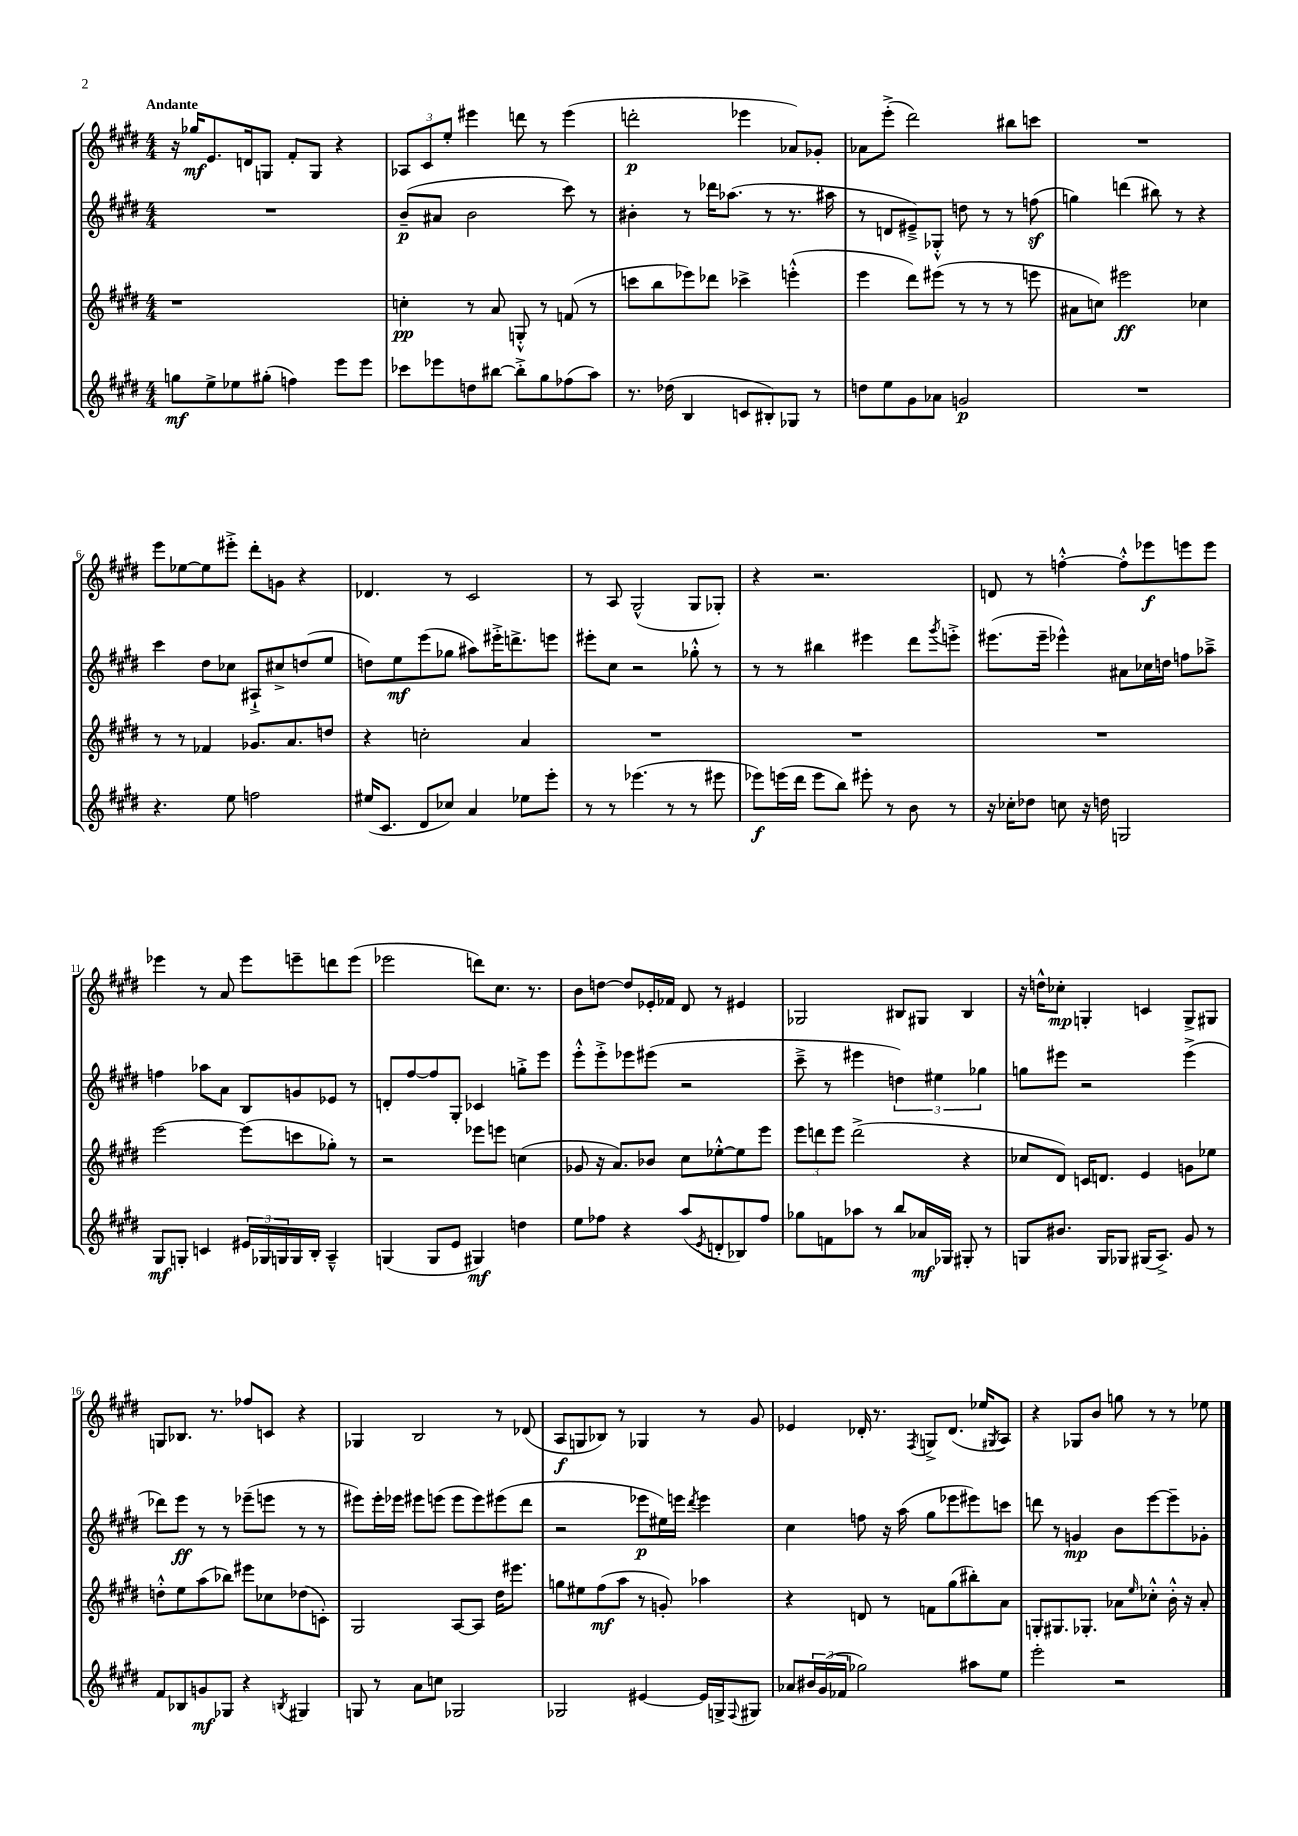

**kern	**dynam	**kern	**dynam	**kern	**dynam	**kern	**dynam
*part4	*part4	*part3	*part3	*part2	*part2	*part1	*part1
*staff4	*staff4	*staff3	*staff3	*staff2	*staff2	*staff1	*staff1
*clefG2	*	*clefG2	*	*clefG2	*	*clefG2	*
*k[f#c#g#d#]	*	*k[f#c#g#d#]	*	*k[f#c#g#d#]	*	*k[f#c#g#d#]	*
*M4/4	*	*M4/4	*	*M4/4	*	*M4/4	*
=1	=1	=1	=1	=1	=1	=1	=1
!	!	!	!	!	!	!LO:TX:a:B:t=Andante	!
8ggn\L	mf	1r	.	1r	.	16r	.
.	.	.	.	.	.	16gg-X/KL	mf
8ee^\	.	.	.	.	.	8.e/	.
8ee-X\	.	.	.	.	.	.	.
.	.	.	.	.	.	16dn/k	.
(8gg#X'\J	.	.	.	.	.	8Gn/J	.
4ffn\)	.	.	.	.	.	8f#'/L	.
.	.	.	.	.	.	8G/J	.
8eee\L	.	.	.	.	.	4r	.
8eee\J	.	.	.	.	.	.	.
=2	=2	=2	=2	=2	=2	=2	=2
8ccc-X\L	.	4ccn'\	pp	(8b~/L	p	12A-X/L	.
.	.	.	.	.	.	12c#/	.
8eee-X\	.	.	.	8a#X/J	.	.	.
.	.	.	.	.	.	12ee'/J	.
8ddn\	.	8r	.	2b\	.	4eee#X\	.
[8bb#X\J	.	8a/	.	.	.	.	.
8bb#'^\L]	.	8Gn'^^/	.	.	.	8dddn\	.
8gg#\	.	8r	.	.	.	8r	.
(8ff-X\	.	(8fn/	.	8ccc#\)	.	(4eee#\	.
8aa\J)	.	8r	.	8r	.	.	.
=3	=3	=3	=3	=3	=3	=3	=3
8.r	.	8cccn\L	.	4b#X'\	.	2dddn'\	p
.	.	8bb\	.	.	.	.	.
(16dd-X\	.	.	.	.	.	.	.
4B/	.	8eee-X\)	.	8r	.	.	.
.	.	8ddd-X\J	.	16ddd-X\KL	.	.	.
.	.	.	.	(8.aa-X\J	.	.	.
8cn/L	.	4ccc-X^\	.	.	.	4eee-X\	.
8B#X'/)	.	.	.	8r	.	.	.
8G-X/J	.	(4eeen'^^\	.	8.r	.	8a-X/L)	.
8r	.	.	.	.	.	8g-X'/J	.
.	.	.	.	16aa#X\	.	.	.
=4	=4	=4	=4	=4	=4	=4	=4
8ddn\L	.	4eee\	.	8r	.	8a-X\L	.
8ee\	.	.	.	8dn/L	.	(8eee'^\J	.
8g#\	.	8ddd#\L)	.	8e#X~^/)	.	2ddd#\)	.
8a-X\J	.	(8eee#X\J	.	8G-X'^^/J	.	.	.
2gn/	p	8r	.	8ddn\	.	.	.
.	.	8r	.	8r	.	.	.
.	.	8r	.	8r	.	8bb#X\L	.
.	.	8eeen\	.	(8ffnz\	.	8cccn\J	.
=5	=5	=5	=5	=5	=5	=5	=5
1r	.	8a#X\L	.	4ggn\)	.	1r	.
.	.	8ccn\J)	.	.	.	.	.
.	.	2eee#X\	ff	(4dddn\	.	.	.
.	.	.	.	8bb#X\)	.	.	.
.	.	.	.	8r	.	.	.
.	.	4cc-X\	.	4r	.	.	.
!!LO:LB:g=z
=6	=6	=6	=6	=6	=6	=6	=6
4.r	.	8r	.	4ccc#\	.	8eee\L	.
.	.	8r	.	.	.	[8ee-X\	.
.	.	4f-X/	.	8dd#\L	.	8ee-\]	.
8ee\	.	.	.	8cc-X\J	.	8eee#X'^\J	.
2ffn\	.	8.g-X/L	.	8A#X`^/L	.	8ddd#'\L	.
.	.	.	.	8cc#X^/	.	8gn\J	.
.	.	8.a/	.	.	.	.	.
.	.	.	.	(8ddn/	.	4r	.
.	.	8ddn/J	.	8ee/J	.	.	.
=7	=7	=7	=7	=7	=7	=7	=7
(16ee#X/KL	.	4r	.	8ddn\L)	.	4.d-X/	.
8.c#/J	.	.	.	.	.	.	.
.	.	.	.	8ee\	mf	.	.
8d#/L	.	2ccn'\	.	(8eee\	.	.	.
8cc-X/J)	.	.	.	8gg-X\J	.	8r	.
4a/	.	.	.	8aa#X\L)	.	2c#/	.
.	.	.	.	16eee#X'^\K	.	.	.
.	.	.	.	8.dddn^\	.	.	.
8ee-X\L	.	4a/	.	.	.	.	.
8eee'\J	.	.	.	8eeen\J	.	.	.
=8	=8	=8	=8	=8	=8	=8	=8
8r	.	1r	.	8eee#X'\L	.	8r	.
8r	.	.	.	8cc#\J	.	8A/	.
(4.eee-X\	.	.	.	2r	.	(2G#^^/	.
8r	.	.	.	.	.	.	.
8r	.	.	.	8gg-X'^^\	.	8G#/L	.
8eee#X\	.	.	.	8r	.	8G-X'/J)	.
=9	=9	=9	=9	=9	=9	=9	=9
8eee-X\L)	f	1r	.	8r	.	4r	.
(16eeen\L	.	.	.	8r	.	.	.
16ddd#\JJ	.	.	.	.	.	.	.
8eee\L	.	.	.	4bb#X\	.	2.r	.
8bb\J)	.	.	.	.	.	.	.
8eee#X'\	.	.	.	4eee#X\	.	.	.
8r	.	.	.	.	.	.	.
8b\	.	.	.	8ddd#\L	.	.	.
.	.	.	.	8qggg#/	.	.	.
8r	.	.	.	8eeen'^\J	.	.	.
=10	=10	=10	=10	=10	=10	=10	=10
16r	.	1r	.	(8.eee#X\L	.	8dn/	.
16cc-X'\KL	.	.	.	.	.	.	.
8dd-X\J	.	.	.	.	.	8r	.
.	.	.	.	16eee#~\Jk	.	.	.
8ccn\	.	.	.	4eee-X^^\)	.	[4ffn'^^\	.
16r	.	.	.	.	.	.	.
16ddn\	.	.	.	.	.	.	.
2Gn/	.	.	.	8a#X\L	.	8ff'^^\L]	.
.	.	.	.	16cc-X\L	.	8eee-X\	f
.	.	.	.	16ddn\JJ	.	.	.
.	.	.	.	8ffn\L	.	8eeen\	.
.	.	.	.	8aa-X~^\J	.	8eee\J	.
!!LO:LB:g=z
=11	=11	=11	=11	=11	=11	=11	=11
8G#/L	mf	[2eee\	.	4ffn\	.	4eee-X\	.
8Gn'/J	.	.	.	.	.	.	.
4cn/	.	.	.	8aa-X\L	.	8r	.
.	.	.	.	8a\J	.	8a/	.
24e#X/LL	.	(8eee\L]	.	8B/L	.	8eee-\L	.
24G-X/	.	.	.	.	.	.	.
24Gn/	.	.	.	.	.	.	.
16G/	.	8cccn\	.	8gn/	.	8eeen~\	.
16B'/JJ	.	.	.	.	.	.	.
4A~^^/	.	8gg-X'\J)	.	8e-X/J	.	8dddn\	.
.	.	8r	.	8r	.	(8eee\J	.
=12	=12	=12	=12	=12	=12	=12	=12
(4Gn/	.	2r	.	8dn'/L	.	2eee-X\	.
.	.	.	.	[8ff#/	.	.	.
8G/L	.	.	.	8ff#/]	.	.	.
8e/J	.	.	.	8G#'/J	.	.	.
4G#X/)	mf	8eee-X\L	.	4c-X/	.	8dddn\L)	.
.	.	8eeen\J	.	.	.	8.cc#\J	.
4ddn\	.	(4ccn\	.	8ggn'^\L	.	.	.
.	.	.	.	.	.	8.r	.
.	.	.	.	8eee\J	.	.	.
=13	=13	=13	=13	=13	=13	=13	=13
8ee\L	.	8g-X/	.	8eee'^^\L	.	8b\L	.
8ff-X\J	.	16r	.	8eee'^\	.	[8ddn\J	.
.	.	8.a/L)	.	.	.	.	.
4r	.	.	.	8eee-X\	.	8dd/L]	.
.	.	8b-X/J	.	(8eee#X\J	.	16e-X'/L	.
.	.	.	.	.	.	16f-X/JJ	.
(8aa/L	.	8cc#\L	.	2r	.	8d#/	.
8qe/	.	.	.	.	.	.	.
8dn'/	.	[8ee-X'^^\	.	.	.	8r	.
8B-X/)	.	8ee-\]	.	.	.	4e#X/	.
8ff-/J	.	8eee\J	.	.	.	.	.
=14	=14	=14	=14	=14	=14	=14	=14
8gg-X\L	.	12eee\L	.	8ccc#~^\	.	2G-X/	.
.	.	12dddn\	.	.	.	.	.
8fn\	.	.	.	8r	.	.	.
.	.	12eee\J	.	.	.	.	.
8aa-X\J	.	(2ddd^\	.	4eee#X\	.	.	.
8r	.	.	.	.	.	.	.
8bb/L	.	.	.	6ddn\)	.	8B#X/L	.
16a-X/L	mf	.	.	.	.	8G#X/J	.
.	.	.	.	6ee#X\	.	.	.
16G-X/JJ	.	.	.	.	.	.	.
8G#X'/	.	4r	.	.	.	4B#/	.
.	.	.	.	6gg-X\	.	.	.
8r	.	.	.	.	.	.	.
=15	=15	=15	=15	=15	=15	=15	=15
8Gn/L	.	8cc-X/L	.	8ggn\L	.	16r	.
.	.	.	.	.	.	16ddn^^\KL	.
8.b#X/J	.	8d#/J)	.	8eee#X\J	.	8cc-X'\J	mp
.	.	16cn/KL	.	2r	.	4Gn'/	.
16G/KL	.	8.dn/J	.	.	.	.	.
8G-X/J	.	.	.	.	.	.	.
(16G#X/KL	.	4e/	.	.	.	4cn/	.
8.A^/J)	.	.	.	.	.	.	.
8g#/	.	8gn\L	.	(4eee#^\	.	8G^/L	.
8r	.	8ee-X\J	.	.	.	8G#X/J	.
!!LO:LB:g=z
=16	=16	=16	=16	=16	=16	=16	=16
8f#/L	.	8ddn'^^\L	.	8ddd-X\L)	.	8Gn/L	.
8B-X/	.	8ee\	.	8eee\J	ff	8.B-X/J	.
8gn/	mf	(8aa\	.	8r	.	.	.
.	.	.	.	.	.	8.r	.
8G-X/J	.	8bb-X\J)	.	8r	.	.	.
4r	.	8eee#X\L	.	(8eee-X~\L	.	8ff-X/L	.
.	.	8cc-X\	.	8eeen\J	.	8cn/J	.
8qBn/	.	.	.	.	.	.	.
4G#X/	.	(8dd-X\	.	8r	.	4r	.
.	.	8cn'\J)	.	8r	.	.	.
=17	=17	=17	=17	=17	=17	=17	=17
8Gn/	.	2G#/	.	8eee#X\L)	.	4G-X/	.
8r	.	.	.	16eee#'\L	.	.	.
.	.	.	.	16eee-X\JJ	.	.	.
8a\L	.	.	.	8eee#X\L	.	2B/	.
8ccn\J	.	.	.	(8eeen\J	.	.	.
2G-X/	.	[8A/L	.	8eee\L	.	.	.
.	.	8A/J]	.	8eee\)	.	.	.
.	.	16dd#\KL	.	(8eee#X\	.	8r	.
.	.	8.eee#X\J	.	.	.	.	.
.	.	.	.	8ddd#\J	.	(8d-X/	.
=18	=18	=18	=18	=18	=18	=18	=18
2G-X/	.	8ggn\L	.	2r	.	8A/L	f
.	.	8ee#X\	.	.	.	8Gn/	.
.	.	(8ff#\	mf	.	.	8B-X/J)	.
.	.	8aa\J	.	.	.	8r	.
[4e#X/	.	8r	.	8eee-X\L	p	4G-X/	.
.	.	8gn'/)	.	16ee#X\L)	.	.	.
.	.	.	.	16eeen\JJ	.	.	.
.	.	.	.	8qddd#/	.	.	.
16e#/LL]	.	4aa-X\	.	4eee\	.	8r	.
16Gn^/J	.	.	.	.	.	.	.
8qqF#/	.	.	.	.	.	.	.
8G#X/J	.	.	.	.	.	8g#/	.
=19	=19	=19	=19	=19	=19	=19	=19
8a-X/L	.	4r	.	4cc#\	.	4e-X/	.
24b#X/L	.	.	.	.	.	.	.
(24g#/	.	.	.	.	.	.	.
24f-X/JJ	.	.	.	.	.	.	.
2gg-X\)	.	8dn/	.	8ffn\	.	16d-X'/	.
.	.	.	.	.	.	8.r	.
.	.	8r	.	16r	.	.	.
.	.	.	.	(16aa\	.	.	.
.	.	.	.	.	.	8qF#/	.
.	.	8fn\L	.	8gg#\L	.	8Gn^/L	.
.	.	(8gg#\	.	8eee-X\	.	(8.d-/J	.
8aa#X\L	.	8bb#X'\)	.	8eee#X\)	.	.	.
.	.	.	.	.	.	16ee-X/KL	.
.	.	.	.	.	.	8qG#X/	.
8ee\J	.	8a\J	.	8cccn\J	.	8A/J)	.
=20	=20	=20	=20	=20	=20	=20	=20
2eee'\	.	8Gn'/L	.	8dddn\	.	4r	.
.	.	8.G#X/	.	8r	.	.	.
.	.	.	.	4gn/	mp	8G-X/L	.
.	.	8.G-X'/J	.	.	.	.	.
.	.	.	.	.	.	8b/J	.
2r	.	8a-X\L	.	8b\L	.	8ggn\	.
.	.	16qqee/	.	.	.	.	.
.	.	8cc-X'^^\J	.	[8eee\	.	8r	.
.	.	16b'^^\	.	8eee~\]	.	8r	.
.	.	16r	.	.	.	.	.
.	.	8a-'/	.	8g-X'\J	.	8ee-X\	.
==	==	==	==	==	==	==	==
*-	*-	*-	*-	*-	*-	*-	*-
